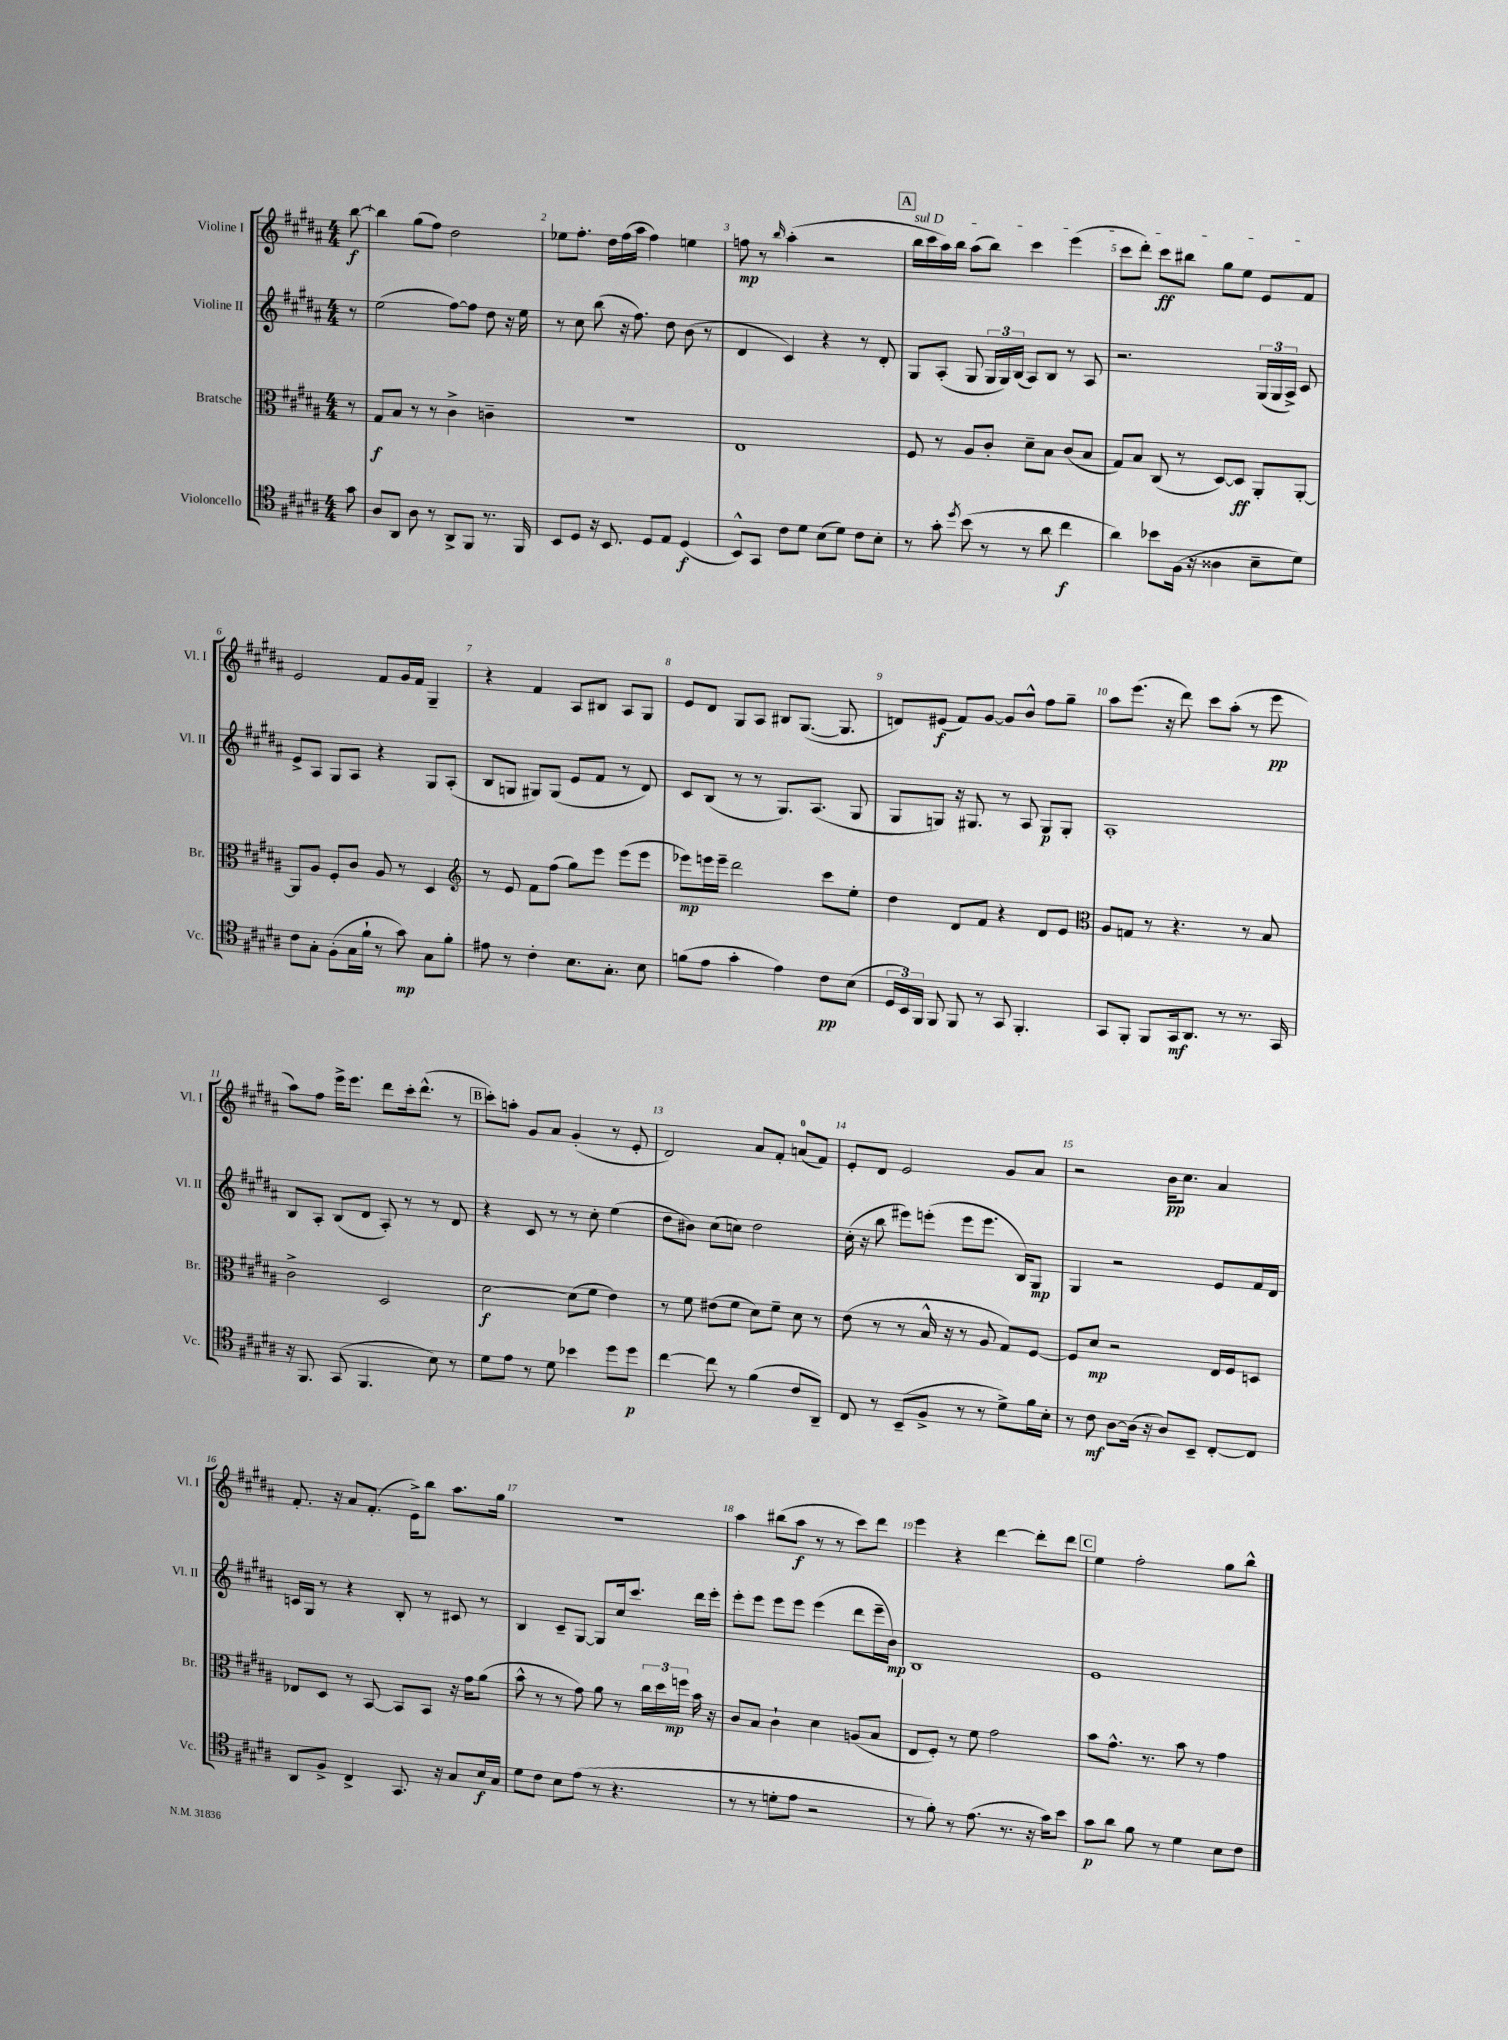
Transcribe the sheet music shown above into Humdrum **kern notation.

**kern	**kern	**kern	**kern
*staff4	*staff3	*staff2	*staff1
*clefC4	*clefC3	*clefG2	*clefG2
*k[f#c#g#d#a#]	*k[f#c#g#d#a#]	*k[f#c#g#d#a#]	*k[f#c#g#d#a#]
*M4/4	*M4/4	*M4/4	*M4/4
8g#\	8r	8r	[8bb\
=	=	=	=
8A#/L	8G#/L	(2ee\	4bb\]
8AA#/J	8B/J	.	.
8A#\	8r	.	(8gg#\L
8r	8r	.	8ff#\J)
8AA#^/L	4c#^\	[8ff#\L)	2dd#\
8FF#/J	.	8ff#\]J	.
8.r	4c~\	8dd#\	.
.	.	16r	.
16FF#/	.	16ee\	.
=	=	=	=
8BB/L	1r	8r	8ee-\L
8D#/J	.	8cc#\	8.ff#'\J
16r	.	(8bb\	.
8.BB/	.	.	16dd#\LL
.	.	16r	(16ff#\
.	.	8.ff#\)	16aa#\JJ
8D#/L	.	.	4ff#\)
8E/J	.	8dd#\	.
(4D#/	.	(8b\	4ee\
.	.	8r	.
=	=	=	=
8BB^^/L)	1E	4d#/	8ff\
8GG#/J	.	.	8r
.	.	.	16qqbb/
8c#\L	.	4c#/)	(4aa#'\
8d#\J	.	.	.
(8B\L	.	4r	2r
8d#\J)	.	.	.
8c#\L	.	8r	.
8B'\J	.	8d#'/	.
=	=	=	=
8r	8F#/	8G#/L	16bb\LL
.	.	.	16ccc#\
8g#'\	8r	(8A#'/J	16aa#\)
.	.	.	16bb\JJ
8qdd#/	.	.	.
(8b\	8A#/L	8G#/	(8aa#\L
8r	8c#'/J	24G#/LL	8bb\J)
.	.	24G#/)	.
.	.	(24B/JJ	.
8r	8d#~\L	8A#/L)	4ccc#\
8a#\	8B\J	8B/J	.
4cc#\	(8c#/L	8r	(4eee\
.	8B/J	8A#/	.
=	=	=	=
4a#\)	8G#/L)	2.r	8ccc#\L
.	8B/J	.	8ddd#'\J)
8b-\L	(8C#/	.	8ccc#\L
(16F#\Jk	8r	.	8bb#\J
16r	.	.	.
4A##\	[8D#/L)	.	8gg#\L
.	8D#/]J	.	8ee\J
8B~\L	8AA#'/L	(24G#/LL	8e/L
.	.	24G#/	.
.	.	24A#^/JJ)	.
8d#\J)	[8AA#'/J	8c#/	8f#/J
=	=	=	=
8c#\L	8AA#/]L	8e^/L	2e/
8G#'\J	8A#/J	8A#/J	.
(8F#'\L	8F#'/L	8G#/L	.
16G#\L	8c#/J	8A#/J	.
16f#`\JJ	.	.	.
8r	8A#/	4r	8f#/L
8g#\)	8r	.	16g#/L
.	.	.	16f#/JJ
8G#\L	4D#/	8G#/L	4G#~/
8f#'\J	.	(8A#'/J	.
=	=	=	=
*	*clefG2	*	*
8e#\	8r	8B/L	4r
8r	8e/	8G/J	.
4c#'\	8f#\L	8G#/L)	4f#/
.	(8ff#\J	(8G#/J	.
8.B\L	8gg#\L)	8e/L	8A#/L
.	8eee\J	8f#/J	8B#/J
8.G#'\J	.	.	.
.	(8eee\L	8r	8A#/L
8B\	8eee\J	8d#/)	8G#/J
=	=	=	=
(8f\L	8eee-\L)	8c#/L	8e/L
8e\J	16eee\L	(8B/J	8d#/J
.	16eee~\JJ	.	.
4g#'\	2ddd#\	8r	8G#/L
.	.	8r	8A#/J
4e\)	.	8.G#/L)	8B#/L
.	.	.	([8.G#/J
.	.	(8.A#/J	.
8c#\L	8ccc#\L	.	.
.	.	.	8.G#/]
(8B\J	8ee'\J	8G#/	.
=	=	=	=
24D#/LL	4dd#\	8G#/L	8d/L)
24BB/)	.	.	.
24FF#/JJ	.	.	.
8FF#/	.	8G/J)	(8e#/J
8FF#/	8d#/L	16r	8f#/L)
.	.	8.G#/	.
8r	8f#/J	.	[8g#/J
8GG#/	4r	8r	8g#/]L
4.FF#'/	.	8A#/	8b^^/J
.	8d#/L	8G#/L	8ff#\L
.	8e/J	8G#'/J	8gg#~\J
=	=	=	=
*	*clefC3	*	*
8GG#/L	8A#/L	1A#'	8aa#\L
8FF#'/J	8G/J	.	(8.eee\J
8FF#/L	8r	.	.
.	.	.	16r
16GG#/k	4.r	.	8ddd#\)
8.AA#/J	.	.	.
.	.	.	8ccc#\L
8r	.	.	(8aa#'\J
8.r	8r	.	8r
.	8B/	.	8eee\
16GG#/	.	.	.
=	=	=	=
16r	2c#^\	8B/L	8aa#\L)
8.FF#/	.	.	.
.	.	8A#'/J	8ff#\J
(8GG#/	.	(8B/L	16eee^\LK
.	.	.	8.eee\J
4.FF#/	.	8d#/J	.
.	2D#/	8A#'/)	8ddd#\L
.	.	8r	16ccc#'\k
.	.	.	(8.ddd#^^\J
8B\)	.	8r	.
8r	.	8d#/	8r
=	=	=	=
8d#\L	[2d#\	4r	8ccc#'\L)
8e\J	.	.	8aa'\J
8r	.	8c#/	8g#/L
8d#\	.	8r	8a#/J
4b-\	(8d#\]L	8r	(4g#'/
.	8f#\J	8cc#'\	.
8dd#\L	4e\)	(4ee\	8r
8dd#\J	.	.	8e'/
=	=	=	=
[4cc#\	8r	8dd#\L	2d#/)
.	8f#\	8b#\J)	.
8cc#\]	(8e#\L	(8cc#\L	.
8r	8f#\J	8cc\J)	.
(4f#\	8d#\L)	2dd#\	8a#/L
.	8f#~\J	.	8f#'/J
8c#/L	8d#\	.	(8a/L
8AA#~/J)	8r	.	8f#/J)
=	=	=	=
8C#/	(8e\	(16cc#'\	8e'/L
.	.	16r	.
8r	8r	8bb\	8d#/J
(8BB~/L	8r	8eee#\L)	2e/
8F#^/J	16B^^/	(8eee'\J	.
.	16r	.	.
8r	8r	8eee\L	.
8r	8A#/	8.eee\J	.
8d#^\L)	8G#/L)	.	8g#/L
.	.	16B/LK)	.
16f#\L	[8F#/J	8G#/J	8a#/J
16B'\JJ	.	.	.
=	=	=	=
8r	8F#/]L	4G#/	2r
8c#\	8d#/J	.	.
[8A#\L	2r	2r	.
(16A#\]Jk	.	.	.
16r	.	.	.
8A#/L)	.	.	16b\LK
.	.	.	8.cc#\J
8BB~/J	.	.	.
[8C#'/L	16E/LL	8e/L	4a#/
.	16F#/J	.	.
8C#/]J	8D/J	16f#/L	.
.	.	16d#/JJ	.
=	=	=	=
8AA#/L	8E-/L	16c/LL	8.f#'/
.	.	16G#/JJ	.
8F#^/J	8D#/J	8r	.
.	.	.	16r
4C#^/	8r	4r	8a#/L
.	[8BB/	.	(8.f#'/J
8.GG#/	8BB/]L	8B'/	.
.	.	.	16e^\LK)
.	8BB/J	8r	8bb\J
16r	.	.	.
8G#/L	16r	8c#/	8.aa#\L
.	16g#\LK	.	.
16B/L	(8a#\J	8r	.
16G#/JJ	.	.	16gg#\Jk
=	=	=	=
8d#\L	8b^^\	4B/	1r
8c#\J	8r	.	.
8B\L	8r	8c#~/L	.
(8e\J	8g#\)	[8G#/J	.
8r	8a#\	8G#/]L	.
4.r	8r	16cc#/k	.
.	.	8.ccc#/J	.
.	24cc#\LL	.	.
.	24dd#\	.	.
.	24ff\JJ	.	.
.	16b\	16ddd#\LL	.
.	16r	16eee'\JJ	.
=	=	=	=
8r	8c#/L	8eee'\L	4aa#\
8r	8B/J	8eee\J	.
8d'\L	4c#`\	8eee\L	(8bb#\L
8e\J	.	8eee\J	8aa#\J
2r	4d#\	(4eee\	8r
.	.	.	8r
.	(8A/L	8ddd#\L	8ccc#\L)
.	8B/J	16eee~\L	8ddd#\J
.	.	16b\JJ)	.
=	=	=	=
8r	8E/L	1B	4eee\
8f#'\)	8F#'/J)	.	.
8r	8r	.	4r
(8.e\	8f#\	.	.
.	2g#\	.	[4ddd#\
8.r	.	.	.
16r	.	.	8ddd#'\]L
16g#\LK)	.	.	.
8b\J	.	.	8ddd#\J
=	=	=	=
8g#\L	8b\L	1e	4ee\
8a#\J	8.g#^^\J	.	.
8f#\	.	.	2ff#'\
.	8.r	.	.
8r	.	.	.
4d#\	8b\	.	.
.	8r	.	.
8B\L	4g#\	.	8gg#\L
8c#\J	.	.	8bb^^\J
==	==	==	==
*-	*-	*-	*-
